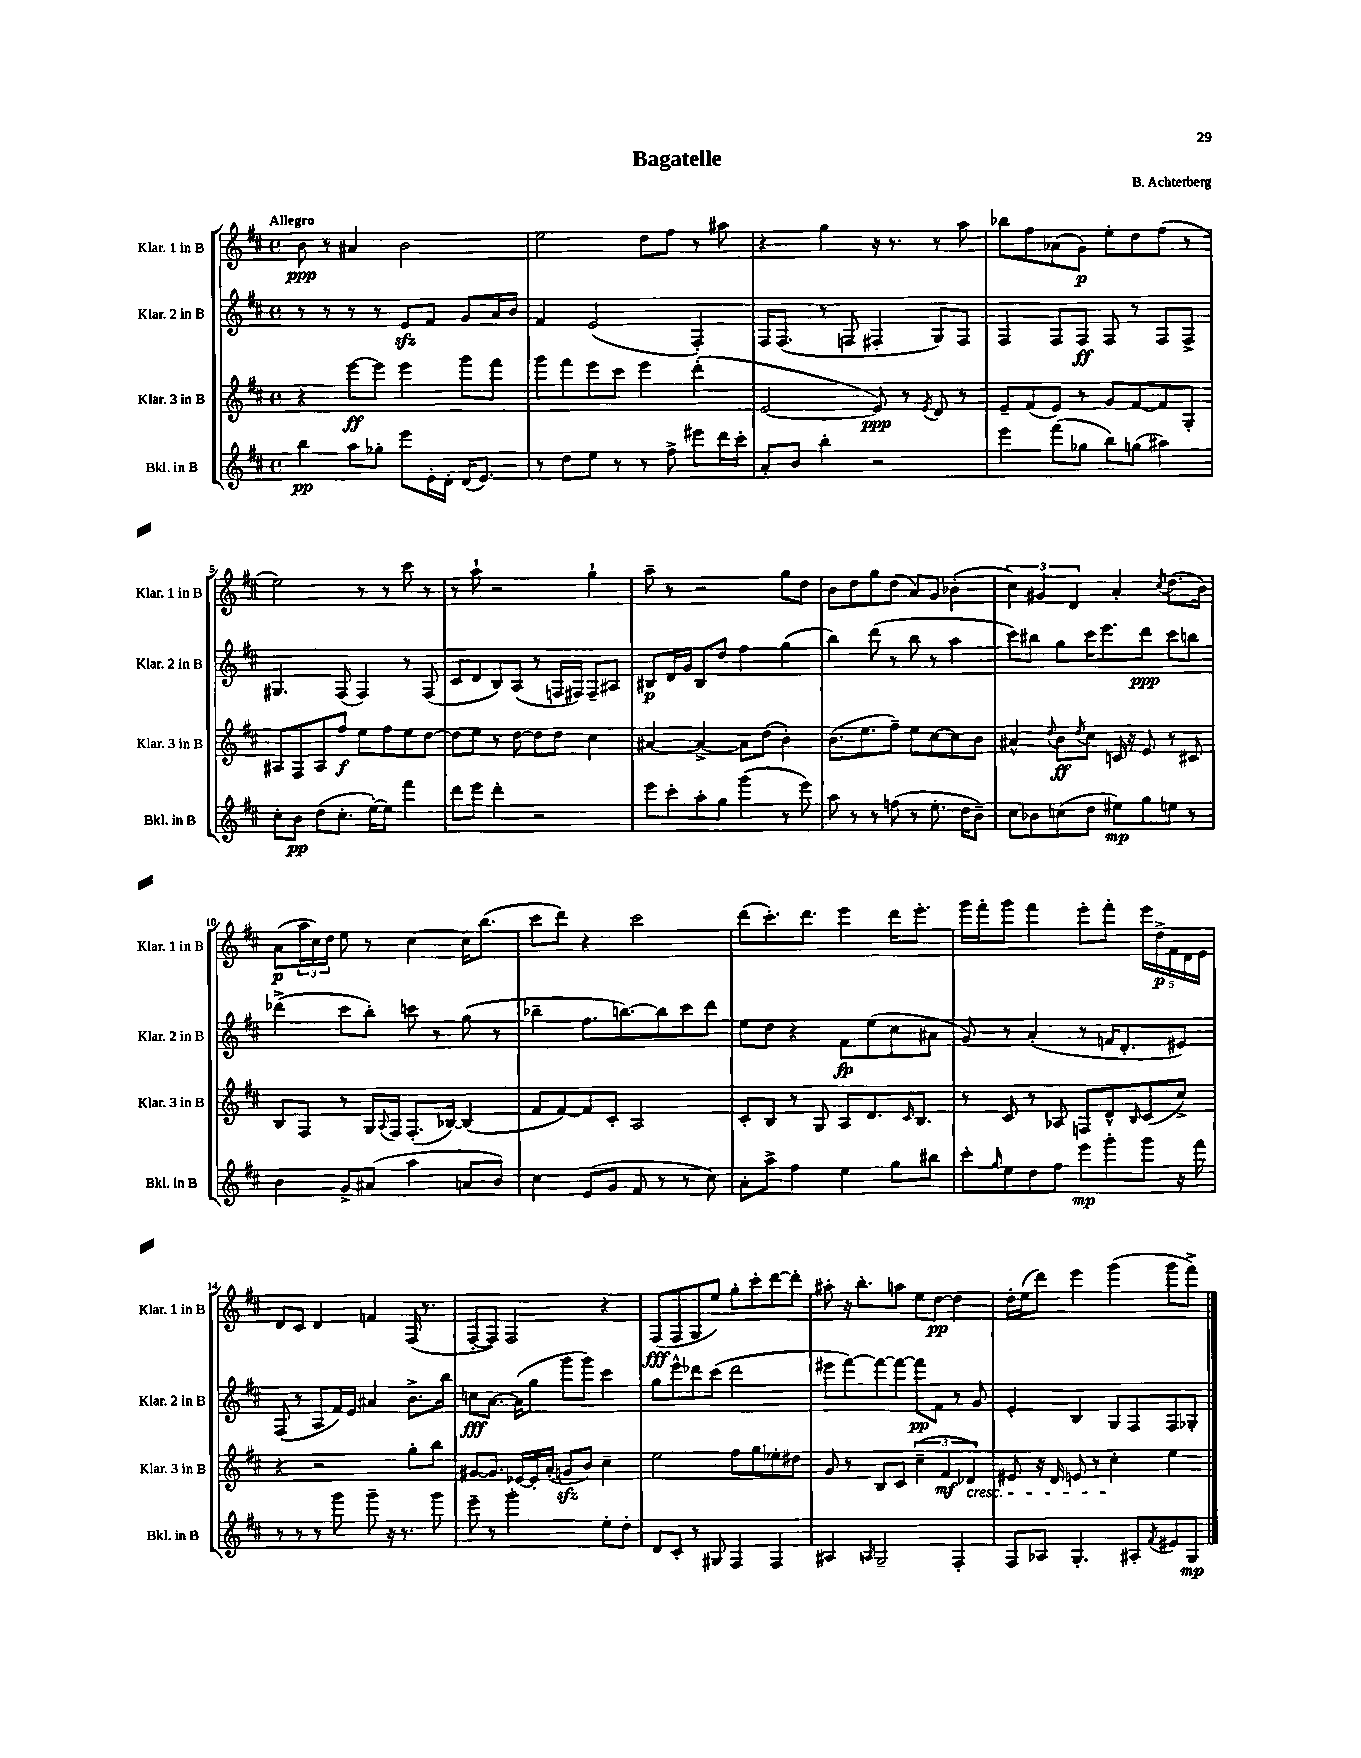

**kern	**kern	**kern	**kern
*staff4	*staff3	*staff2	*staff1
*clefG2	*clefG2	*clefG2	*clefG2
*k[f#c#]	*k[f#c#]	*k[f#c#]	*k[f#c#]
*M4/4	*M4/4	*M4/4	*M4/4
*met(c)	*met(c)	*met(c)	*met(c)
4bb	4r	8r	8b
.	.	8r	8r
8aa	[8eee	8r	4a#
8gg-'	8eee]	8r	.
8eee	4eee	8e	2b
16e'	.	8f#	.
16d'	.	.	.
(16d	8ggg	8g	.
8.e)	.	.	.
.	8fff#	16a	.
.	.	16b	.
=	=	=	=
8r	8ggg	4f#	2ee
8dd	8fff#	.	.
8ee	8eee	(2e	.
8r	8ccc#	.	.
8r	4eee	.	8dd
8ff#^	.	.	8ff#
8eee#	(4ddd'	4F#')	8r
16ddd	.	.	8aa#
16ccc#'	.	.	.
=	=	=	=
8a'	[2e	16F#	4r
.	.	(8.F#	.
8b	.	.	.
4bb'	.	8r	4gg
.	.	8F	.
2r	8e])	4F#'	16r
.	.	.	8.r
.	8r	.	.
.	8qe	.	.
.	8d	8G)	8r
.	8r	8F#	8aa
=	=	=	=
4eee	8e~	4F#	8bb-
.	(8f#	.	8ff#
(8fff#	8e)	8F#	(8a-
8gg-	8r	8F#	8g)
8bb)	8g	8F#	8ee'
(8gg	[8f#	8r	8dd
4aa#)	8f#]	8F#	(8ff#
.	8G'	8F#^	8r
=	=	=	=
8cc#'	8A#	4.G#	2ee)
8b	8F#	.	.
(8dd	8A#	.	.
8.cc#'	8ff#	(8F#	.
.	8ee	4F#)	8r
[16ee')	.	.	.
8ee]	8ff#	.	8r
4fff#	8ee	8r	8ccc#
.	[8dd	(8F#	8r
=	=	=	=
8ddd	8dd]	8c#	8r
8eee	8ee	8d	8aa`
4ddd'	8r	8B)	2r
.	[8dd	(8A	.
2r	8dd]	8r	.
.	8dd	16F	.
.	.	16F#)	.
.	4cc#	8F#~	4gg`
.	.	8A#	.
=	=	=	=
8eee	[4a#	8B#	8aa~
8ccc#'	.	16d	8r
.	.	16g	.
8aa'	4a#^_	8B#	2r
8gg	.	8dd	.
(4ggg	8a#]	4ff#	.
.	(8dd	.	.
8r	4b')	(4gg	8gg
8eee)	.	.	8dd
=	=	=	=
8aa	(8.b	4bb)	8b
8r	.	.	8dd
.	8.ee	.	.
8r	.	(8ddd	8gg
(8ff	8ff#~)	8r	(8dd
8r	8ee	8bb	8a)
8.ee'	[8cc#	8r	8g
.	8cc#]	4aa	(4b-'
16dd	.	.	.
8b~)	8b	.	.
=	=	=	=
8cc#	4a#^^	8ccc#)	6cc#)
8b-	.	8bb#	.
.	.	.	6g#
.	8qqdd	.	.
(8cc	8b	8gg	.
.	.	.	6d
.	8qdd	.	.
8dd	8cc#	16ccc#	.
.	.	8.eee	.
8ee#)	16c	.	4a'
.	16r	.	.
8gg	8e	8ddd	.
.	.	.	8qcc#
8ee	8r	8ccc#	(8.dd
8r	8c#	8bb	.
.	.	.	16b)
=	=	=	=
4b	8B	(4ddd-^	(8a
.	8F#	.	24aa
.	.	.	24cc#)
.	.	.	24dd
8g^	8r	8ccc#	8ee
(8a#	16G	8bb')	8r
.	8qqA	.	.
.	16F#	.	.
4aa	(8.F#'	8ccc	[4cc#
.	.	8r	.
.	[16B-)	.	.
8a	(4B-]	(8gg	16cc#]
.	.	.	(8.bb
8b)	.	8r	.
=	=	=	=
4cc#	8f#	4bb-~	8ccc#
.	[8f#)	.	8ddd)
(8e	8f#]	8.ff#	4r
8g	8c#'	.	.
.	.	[8.bb)	.
8f#	2A	.	2ccc#
8r	.	8bb]	.
8r	.	8ccc#	.
8cc#)	.	8ddd	.
=	=	=	=
8a'	8c#'	8ee	(8ddd
8aa^	8B	8dd	8.ccc#')
4ff#	8r	4r	.
.	.	.	8.ddd
.	8G	.	.
4ee	8A	8f#	4eee
.	8.d	(8ee	.
8gg	.	8cc#	16ddd
.	16qqc#	.	.
.	8.B	.	8.eee'
8bb#	.	8a#	.
=	=	=	=
8ccc#'	8r	8g)	16ggg
.	.	.	16fff#'
16qqgg	.	.	.
8ee	8c#	8r	8ggg
8dd	8r	(4a'	4fff#
8ff#	8A-	.	.
8eee	8F	8r	8eee'
8ggg'	8d^^	16f	8fff#'
.	.	8.d'	.
.	16qqB	.	.
8ggg	(8c#	.	20eee
.	.	.	20dd^
.	.	.	20f#
16r	8cc#^)	8e#)	.
.	.	.	20d
16fff#	.	.	.
.	.	.	20e
=	=	=	=
8r	4r	(8F#	8d
8r	.	8r	8c#
8r	2r	8A	4d
8ggg	.	16f#)	.
.	.	16e	.
8ggg~	.	4a#	4f
16r	.	.	.
8.r	.	.	.
.	8gg'	8.b^	(16F#
.	.	.	8.r
8ggg	8bb	.	.
.	.	16bb	.
=	=	=	=
8eee~	[8g#	8cc	[8F#'
8r	8.g#]	[8.a	8F#])
2ggg'	.	.	2F#
.	[16e-	(16a]	.
.	16e-']	8gg	.
.	(16a'	.	.
.	8g	8ggg	.
.	8b)	8ggg)	.
8ee'	4cc#~	4ccc#	4r
8dd'	.	.	.
=	=	=	=
8d	2ee	8gg	(8F#
8c#'	.	8eee^^	8F#
8r	.	8ddd-	8G
8G#	.	(8ccc#	8ee)
4F#	8ff#	2ddd-	8gg'
.	8gg	.	8ccc#'
4F#	8ee-'	.	[8ddd
.	8dd#	.	8ddd']
=	=	=	=
4A#	8g	8eee#	8aa#'
.	8r	[8fff#)	16r
.	.	.	8.bb'
16qqA	.	.	.
2G~	8B	8fff#_	.
.	8c#	8fff#_	8aa
.	(6cc#~	8fff#]	8ee
.	.	8f#	[8dd
.	6f#	.	.
4F#'	.	8r	4dd]
.	6d-)	.	.
.	.	8g	.
=	=	=	=
8F#	8e#	4e'	16dd'
.	.	.	(16ee
8A-	16r	.	8ddd)
.	16d	.	.
4.G'	8e	4B	4eee
.	8r	.	.
.	4cc#'	8G	(4ggg
8A#'	.	8F#	.
8qf#	.	.	.
8e#	4ee	8F#	8ggg
8G	.	8G-'	8fff#^)
==	==	==	==
*-	*-	*-	*-
